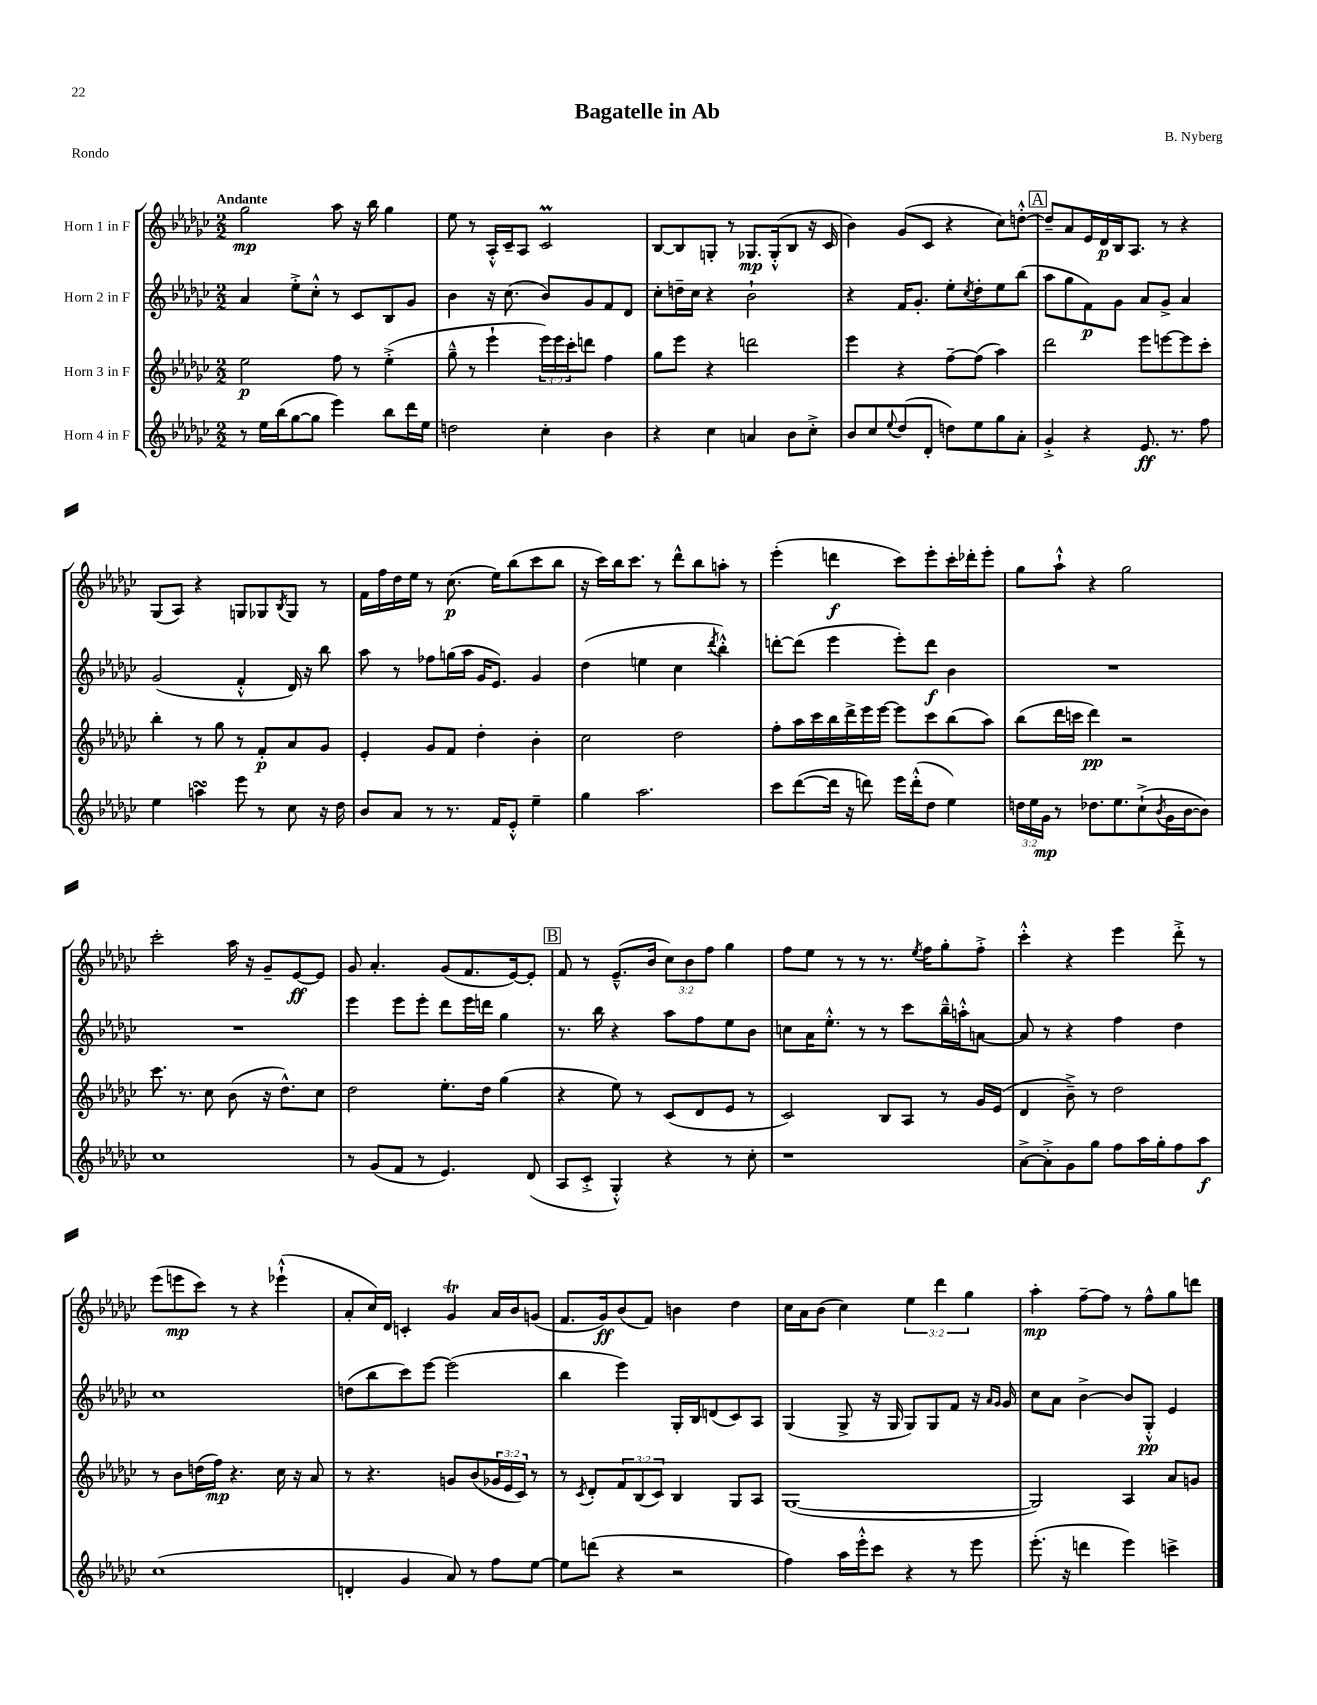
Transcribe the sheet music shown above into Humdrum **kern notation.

**kern	**kern	**kern	**kern
*staff4	*staff3	*staff2	*staff1
*clefG2	*clefG2	*clefG2	*clefG2
*k[b-e-a-d-g-c-]	*k[b-e-a-d-g-c-]	*k[b-e-a-d-g-c-]	*k[b-e-a-d-g-c-]
*M2/2	*M2/2	*M2/2	*M2/2
8r	2ee-\	4a-/	2gg-\
16ee-\LL	.	.	.
(16bb-\J	.	.	.
[8gg-\	.	8ee-'^\L	.
8gg-\]J	.	8cc-'^^\J	.
4eee-\)	8ff\	8r	8aa-\
.	8r	8c-/L	16r
.	.	.	16bb-\
8bb-\L	(4ee-'^\	8B-/	4gg-\
16ddd-\L	.	8g-/J	.
16ee-\JJ	.	.	.
=	=	=	=
2dd\	8gg-~^^\	4b-\	8ee-\
.	8r	.	8r
.	4eee-`\	16r	16A-'^^/LL
.	.	(8.cc-\	16c-~/J
.	.	.	8A-/J
4cc-'\	24eee-\LL)	8b-/L)	2c-/
.	24eee-\	.	.
.	24ccc-'\J	.	.
.	8ddd\J	8g-/	.
4b-\	4ff\	8f/	.
.	.	8d-/J	.
=	=	=	=
4r	8gg-\L	8cc-'\L	[8B-/L
.	8eee-\J	16dd~\L	8B-/]
.	.	16cc-\JJ	.
4cc-\	4r	4r	8G'/J
.	.	.	8r
4a/	2ddd\	2b-`\	8.G-/L
.	.	.	(16G-'^^/k
8b-\L	.	.	8B-/J
8cc-'^\J	.	.	16r
.	.	.	16c-/
=	=	=	=
8b-/L	4eee-\	4r	4b-\)
8cc-/	.	.	.
8qqee-/	.	.	.
(8dd-/	4r	16f/LK	(8g-/L
.	.	8.g-'/J	.
8d-'/J	.	.	8c-/J
8dd\L)	[8ff~\L	8ee-'\L	4r
.	.	8qcc-/	.
8ee-\	(8ff\]J	8dd-'\	.
8gg-\	4aa-\)	8ee-\	8cc-\L)
8a-'\J	.	(8bb-\J	[8dd'^^\J
=	=	=	=
4g-'^/	2ddd-\	8aa-\L	8dd~/]L
.	.	8gg-\	8a-/
4r	.	8f\)	16e-/L
.	.	.	16d-/
.	.	8g-\J	16B-/J
.	.	.	8.A-/J
8.e-/	8eee-\L	8a-/L	.
.	[8eee\	8g-^/J	8r
8.r	.	.	.
.	8eee\]	4a-/	4r
8ff\	8ccc-'\J	.	.
=	=	=	=
4ee-\	4bb-'\	(2g-/	(8G-/L
.	.	.	8A-/J)
4aa\	8r	.	4r
.	8gg-\	.	.
8eee-\	8r	4f'^^/	8G/L
8r	8f'/L	.	8G-/
.	.	.	8qB-/
8cc-\	8a-/	16d-/)	8G-/J
.	.	16r	.
16r	8g-/J	8bb-\	8r
16dd-\	.	.	.
=	=	=	=
8b-/L	4e-'/	8aa-\	16f\LL
.	.	.	16ff\
8a-/J	.	8r	16dd-\
.	.	.	16ee-\JJ
8r	8g-/L	8ff-\L	8r
8.r	8f/J	(16gg\L	(8.cc-\
.	.	16aa-\JJ	.
.	4dd-'\	16g-/LK	.
16f/LK	.	8.e-/J)	16ee-\LK)
8e-'^^/J	.	.	(8bb-\
4ee-~\	4b-'\	4g-/	8ccc-\
.	.	.	8bb-\J
=	=	=	=
4gg-\	2cc-\	(4dd-\	16r
.	.	.	16ccc-\LL)
.	.	.	16bb-\J
.	.	.	8.ccc-\J
2.aa-\	.	4ee\	.
.	.	.	8r
.	2dd-\	4cc-\	8ddd-^^\L
.	.	.	8bb-\
.	.	8qddd-/	.
.	.	4bb-'^^\)	8aa'\J
.	.	.	8r
=	=	=	=
8ccc-\L	8ff'\L	[8ddd'\L	(4eee-'\
([8ddd-\	16aa-\L	(8ddd\]J	.
.	16ccc-\	.	.
16ddd-\]Jk	16bb-\	4eee-\	4ddd\
16r	16ddd-^\	.	.
8ddd\)	16eee-\	.	.
.	[16eee-\JJ	.	.
16eee-\LL	8eee-\]L	8eee-'\L)	8ccc-\L)
(16ddd'^^\J	.	.	.
8dd-\J	8ccc-\	8ddd\J	8eee-'\
4ee-\)	(8bb-\	4b-\	16ccc-'\L
.	.	.	16ddd-'\J
.	8aa-\J)	.	8eee-'\J
=	=	=	=
24dd\LL	(8bb-\L	1r	8gg-\L
24ee-\	.	.	.
24g-\JJ	.	.	.
8r	16ddd-\L	.	8aa-`^^\J
.	16ccc\JJ	.	.
8.dd-\L	4ddd-\)	.	4r
8.ee-\	.	.	.
.	2r	.	2gg-\
(8cc-`^\	.	.	.
8qb-/	.	.	.
16g-\L	.	.	.
[16b-\J	.	.	.
8b-\]J)	.	.	.
=	=	=	=
1cc-	8.ccc-\	1r	2ccc-'\
.	8.r	.	.
.	8cc-\	.	.
.	(8b-\	.	16aa-\
.	.	.	16r
.	16r	.	8g-~/L
.	8.dd-^^\L)	.	.
.	.	.	[8e-/
.	8cc-\J	.	8e-/]J
=	=	=	=
8r	2dd-\	4eee-\	8g-/
(8g-/L	.	.	4.a-'/
8f/J	.	8eee-\L	.
8r	.	8eee-'\J	.
4.e-/)	8.ee-'\L	8ddd-\L	(8g-/L
.	.	16eee-\L	8.f/
.	16dd-\Jk	16ddd\JJ	.
.	(4gg-\	4gg-\	.
.	.	.	[16e-/k)
(8d-/	.	.	8e-'/]J
=	=	=	=
8A-/L	4r	8.r	8f/
8c-'^/J	.	.	8r
.	.	16bb-\	.
4G-'^^/)	8ee-\)	4r	(8.e-~^^/L
.	8r	.	.
.	.	.	16b-/Jk
4r	(8c-/L	8aa-\L	12cc-\L)
.	.	.	12b-\
.	8d-/	8ff\	.
.	.	.	12ff\J
8r	8e-/J	8ee-\	4gg-\
8cc-'\	8r	8b-\J	.
=	=	=	=
1r	2c-/)	8cc\L	8ff\L
.	.	16a-\K	8ee-\J
.	.	8.ee-'^^\J	.
.	.	.	8r
.	.	8r	8r
.	8B-/L	8r	8.r
.	8A-/J	8ccc-\L	.
.	.	.	8qee-/
.	.	.	16ff\LK
.	8r	16bb-~^^\L	8gg-'\
.	.	16aa'^^\J	.
.	16g-/LL	[8a\J	8ff'^\J
.	(16e-/JJ	.	.
=	=	=	=
[8a-^\L	4d-/	8a/]	4ccc-'^^\
8a-'^\]	.	8r	.
8g-\	8b-~^\)	4r	4r
8gg-\J	8r	.	.
8ff\L	2dd-\	4ff\	4eee-\
16aa-\L	.	.	.
16gg-'\J	.	.	.
8ff\	.	4dd-\	8ddd-'^\
8aa-\J	.	.	8r
=	=	=	=
(1cc-	8r	1cc-	(8eee-\L
.	8b-\L	.	8eee\
.	(16dd\L	.	8ccc-\J)
.	16ff\JJ)	.	.
.	4.r	.	8r
.	.	.	4r
.	16cc-\	.	(4eee-`^^\
.	16r	.	.
.	8a-/	.	.
=	=	=	=
4d'/	8r	(8dd\L	8a-'/L
.	4.r	8bb-\	16cc-/L)
.	.	.	16d-/JJ
4g-/	.	8ccc-\)	4c'/
.	.	[8eee-\J	.
8a-/)	8g/L	(2eee-\]	4g-/
8r	(8b-/	.	.
8ff\L	24g-/L	.	16a-/LL
.	24e-/	.	.
.	.	.	16b-/J
.	24c-/JJ)	.	.
[8ee-\J	8r	.	(8g/J
=	=	=	=
8ee-\]L	8r	4bb-\	8.f/L
.	8qc-/	.	.
(8ddd\J	8d-'/L	.	.
.	.	.	16g-/k)
4r	12f/	4eee-\)	(8b-/
.	(12B-/	.	.
.	.	.	8f/J)
.	12c-/J)	.	.
2r	4B-/	16G-'/LL	4b\
.	.	16B-/J	.
.	.	(8d/	.
.	8G-/L	8c-/)	4dd-\
.	8A-/J	8A-/J	.
=	=	=	=
4ff\)	([1G-	(4G-/	16cc-\LL
.	.	.	16a-\J
.	.	.	(8b-\J
16aa-\LL	.	8G-^/	4cc-\)
16eee-'^^\J	.	.	.
8ccc-\J	.	16r	.
.	.	16G-/	.
4r	.	8G-/L)	6ee-\
.	.	8G-/	.
.	.	.	6ddd-\
8r	.	8f/J	.
.	.	.	6gg-\
8eee-\	.	16r	.
.	.	16qqa-/LL	.
.	.	16qqg-/JJ	.
.	.	16g-/	.
=	=	=	=
(8.eee-'\	2G-/])	8cc-\L	4aa-'\
.	.	8a-\J	.
16r	.	.	.
4ddd\	.	[4b-^\	[8ff~\L
.	.	.	8ff\]J
4eee-\)	4A-/	8b-/]L	8r
.	.	8G-'^^/J	8ff^^\L
4ccc^\	8a-/L	4e-/	8gg-\
.	8g/J	.	8ddd\J
==	==	==	==
*-	*-	*-	*-
